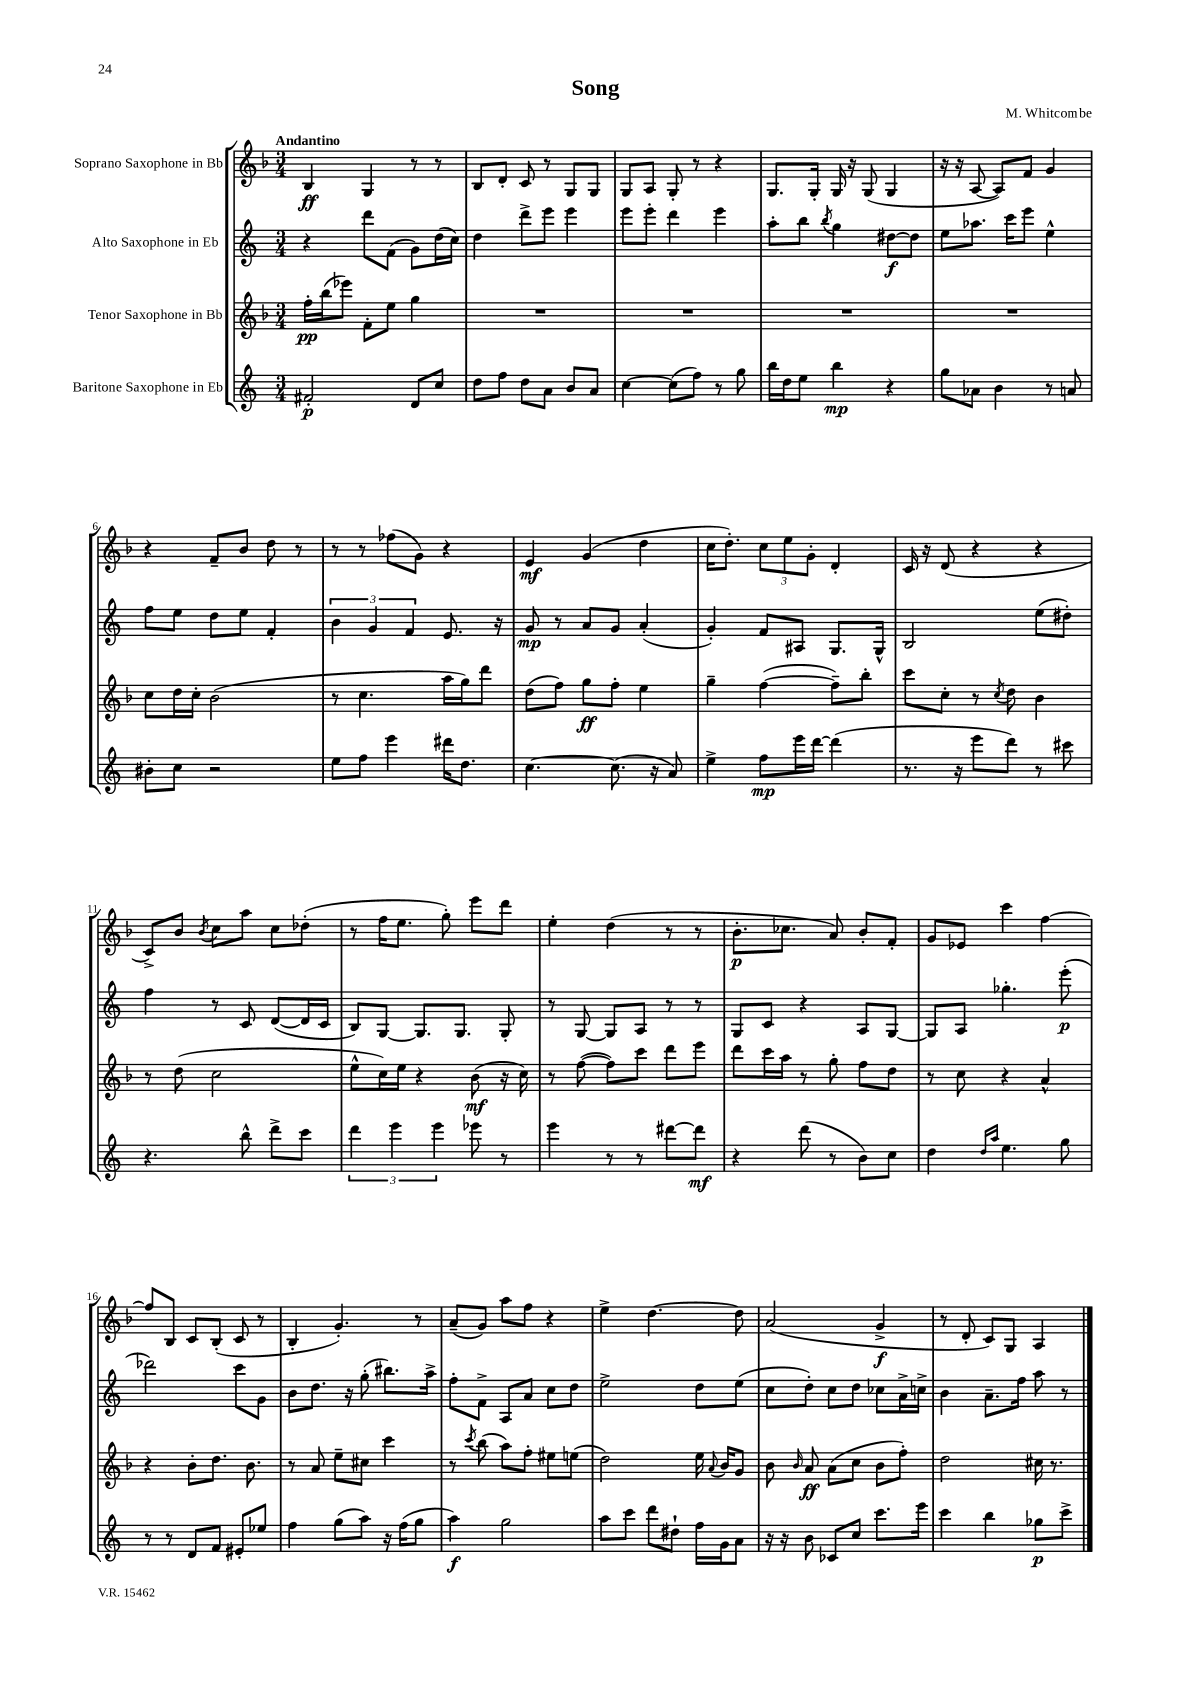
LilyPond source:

\header { title = "Song" composer = "M. Whitcombe" }
<<
\new StaffGroup <<
\new Staff = "s0" \with { instrumentName = "Soprano Saxophone in Bb" } {
    \clef treble \key f \major \numericTimeSignature \time 3/4 \tempo "Andantino"
    \autoBeamOff bes4\ff g4 r8 r8 |
    bes8[ d'8]-. c'8 r8 g8[ g8] |
    g8[ a8] g8-. r8 r4 |
    g8.[ g16]-. g16 r16 g8( g4 |
    r16 r16 a8~ a8[) f'8] g'4 |
    r4 f'8[-- bes'8] d''8 r8 |
    r8 r8 fes''8[( g'8]) r4 |
    e'4\mf g'4( d''4 |
    c''16[ d''8.]-.) \tuplet 3/2 { c''8[ e''8 g'8]-. } d'4-. |
    c'16 r16 d'8( r4 r4 |
    c'8[->) bes'8] \acciaccatura { bes'8 } c''8[ a''8] c''8[ des''8]-.( |
    r8 f''16[ e''8.] g''8-.) e'''8[ d'''8] |
    e''4-. d''4( r8 r8 |
    bes'8.[-.\p ces''8.] a'8) bes'8[-. f'8]-. |
    g'8[ ees'8] c'''4 f''4~ |
    f''8[ bes8] c'8[ bes8]-.( c'8 r8 |
    bes4-. g'4.-.) r8 |
    a'8[--( g'8]) a''8[ f''8] r4 |
    e''4-> d''4.~ d''8 |
    a'2( g'4->\f |
    r8 d'8-. c'8[) g8] a4 \bar "|." |
}
\new Staff = "s1" \with { instrumentName = "Alto Saxophone in Eb" } {
    \clef treble \key c \major \numericTimeSignature \time 3/4
    \autoBeamOff r4 d'''8[ f'8]( g'8[) d''16( c''16]) |
    d''4 d'''8[-> e'''8] e'''4 |
    e'''8[ e'''8]-. d'''4 e'''4 |
    a''8[-. b''8] \acciaccatura { b''8 } g''4 dis''8[~\f dis''8] |
    e''8[ aes''8.] c'''16[ e'''8] e''4-^ |
    f''8[ e''8] d''8[ e''8] f'4-. |
    \tuplet 3/2 { b'4 g'4 f'4 } e'8. r16 |
    g'8\mp r8 a'8[ g'8] a'4-.( |
    g'4-.) f'8[ ais8] g8.[ g16]-^ |
    b2 e''8[( dis''8]-.) |
    f''4 r8 c'8 d'8[~( d'16 c'16] |
    b8[) g8]~ g8.[ g8.] g8-. |
    r8 g8~ g8[ a8] r8 r8 |
    g8[ c'8] r4 a8[ g8]~ |
    g8[ a8] ges''4.-. e'''8-.\p( |
    des'''2) c'''8[ g'8] |
    b'8[ d''8.] r16 g''8-.( bis''8.[) a''16]-> |
    f''8[-. f'8]-> a8[ a'8] c''8[ d''8] |
    e''2-> d''8[ e''8]( |
    c''8[ d''8]-.) c''8[ d''8] ces''8[ a'16-> c''16]-> |
    b'4 a'8.[-- f''16] a''8 r8 \bar "|." |
}
\new Staff = "s2" \with { instrumentName = "Tenor Saxophone in Bb" } {
    \clef treble \key f \major \numericTimeSignature \time 3/4
    \autoBeamOff f''16[-.\pp bes''16( ees'''8]) f'8[-. e''8] g''4 |
    R2. |
    R2. |
    R2. |
    R2. |
    c''8[ d''16 c''16]-. bes'2( |
    r8 c''4. a''16[ g''16) d'''8] |
    d''8[( f''8]) g''8[\ff f''8]-. e''4 |
    g''4-- f''4~( f''8[--) bes''8]-. |
    c'''8[ c''8]-. r8 \acciaccatura { c''8 } d''8 bes'4 |
    r8 d''8( c''2 |
    e''8[-^ c''16) e''16] r4 bes'8\mf( r16 c''16) |
    r8 f''8~( f''8[) c'''8] d'''8[ e'''8] |
    d'''8[ c'''16 a''16] r8 g''8-. f''8[ d''8] |
    r8 c''8 r4 a'4-^ |
    r4 bes'8[-. d''8.] bes'8. |
    r8 a'8 e''8[-- cis''8] c'''4 |
    r8 \acciaccatura { c'''8 } bes''8( a''8[) f''8]-. eis''8[ e''8]( |
    d''2) e''16 \appoggiatura { a'8 } bes'16[ g'8] |
    bes'8 \grace { bes'16 } a'8\ff a'8[( c''8] bes'8[ f''8]-.) |
    d''2 cis''16 r8. \bar "|." |
}
\new Staff = "s3" \with { instrumentName = "Baritone Saxophone in Eb" } {
    \clef treble \key c \major \numericTimeSignature \time 3/4
    \autoBeamOff fis'2-.\p d'8[ c''8] |
    d''8[ f''8] d''8[ a'8] b'8[ a'8] |
    c''4~ c''8[( f''8]) r8 g''8 |
    b''16[ d''16 e''8] b''4\mp r4 |
    g''8[ aes'8] b'4 r8 a'8 |
    bis'8[-. c''8] r2 |
    e''8[ f''8] e'''4 dis'''16[ d''8.] |
    c''4.~ c''8.( r16 a'8) |
    e''4-> f''8[\mp e'''16 d'''16]~ d'''4( |
    r8. r16 e'''8[ d'''8]) r8 cis'''8 |
    r4. b''8-^ d'''8[-> c'''8] |
    \tuplet 3/2 { d'''4 e'''4 e'''4 } ees'''8 r8 |
    e'''4 r8 r8 dis'''8[~ dis'''8]\mf |
    r4 d'''8( r8 b'8[) c''8] |
    d''4 \grace { d''16[ a''16] } e''4. g''8 |
    r8 r8 d'8[ f'8] eis'8[-. ees''8] |
    f''4 g''8[( a''8]) r16 f''16[( g''8] |
    a''4\f) g''2 |
    a''8[ c'''8] d'''8[ dis''8]-! f''16[ g'16 a'8] |
    r16 r16 b'8 ces'8[ c''8] c'''8.[ e'''16] |
    c'''4 b''4 ges''8[\p c'''8]-> \bar "|." |
}
>>
>>
